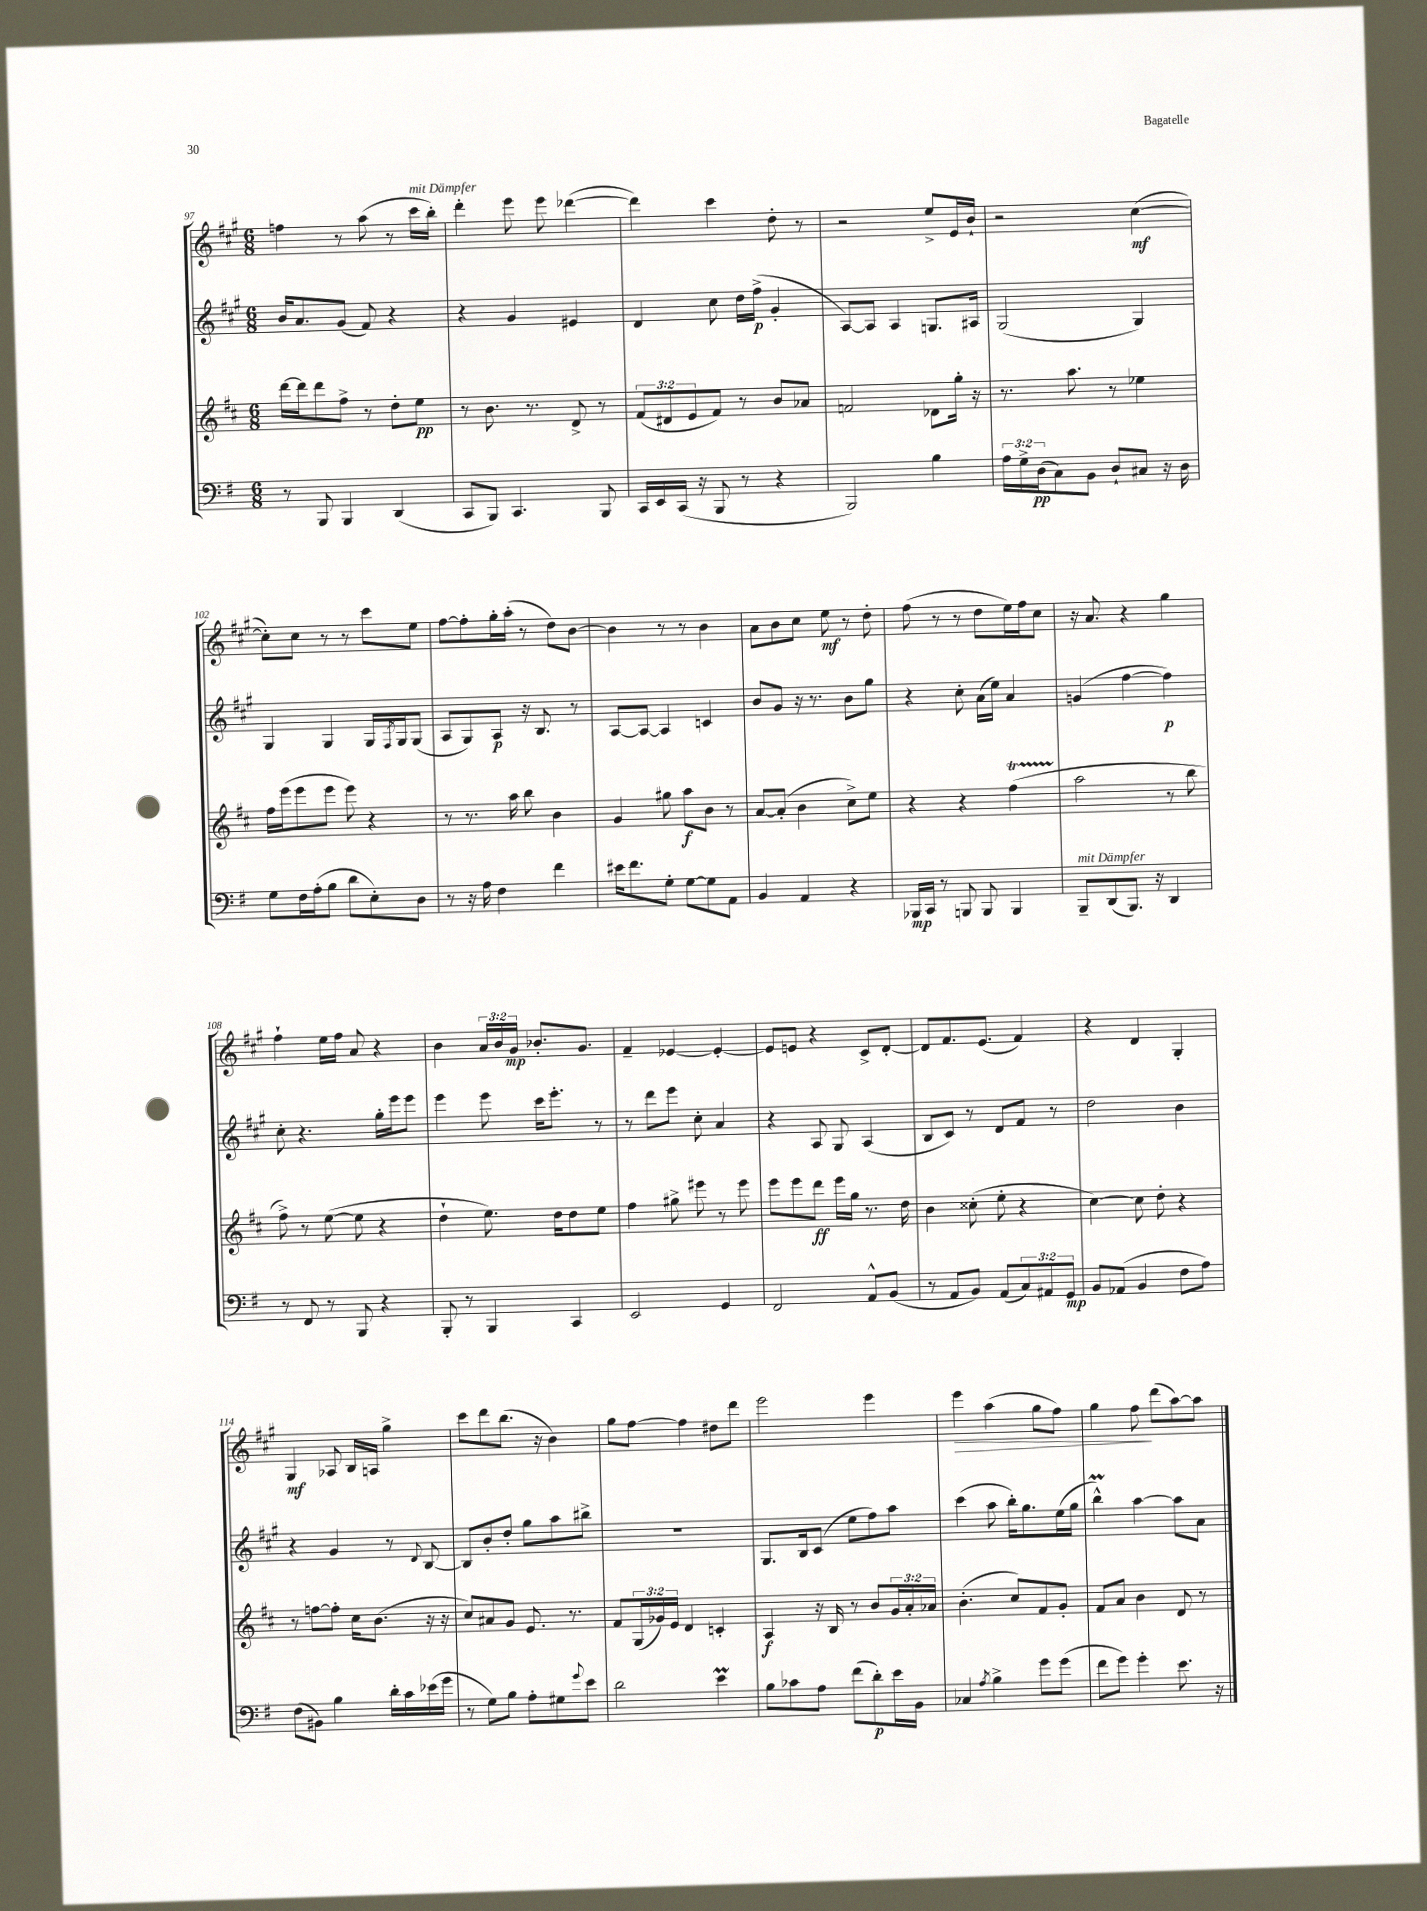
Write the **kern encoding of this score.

**kern	**kern	**kern	**kern
*staff4	*staff3	*staff2	*staff1
*clefF4	*clefG2	*clefG2	*clefG2
*k[f#]	*k[f#c#]	*k[f#c#g#]	*k[f#c#g#]
*M6/8	*M6/8	*M6/8	*M6/8
8r	[16ddd	16b	4ff
.	16ddd]	8.a	.
8BBB	8ddd	.	.
4BBB	8ff#^	(8g#	8r
.	8r	8f#)	(8aa
(4DD	8dd'	4r	8r
.	8ee	.	16ccc#
.	.	.	16bb')
=	=	=	=
8CC	8r	4r	4ddd'
8BBB)	8.b	.	.
4.CC	.	4g#	8eee
.	8.r	.	.
.	.	.	8eee
.	8d^	4e#	([4ddd-
8BBB	8r	.	.
=	=	=	=
16CC	(12f#	4d	4ddd-])
16EE	.	.	.
.	12d#	.	.
(16CC	.	.	.
.	12e	.	.
16r	.	.	.
8BBB	8f#)	8cc#	4ccc#
8r	8r	16dd	.
.	.	(16ff#^	.
4r	8b	4g#'	8dd'
.	8a-	.	8r
=	=	=	=
2BBB)	2f	[8A)	2r
.	.	8A]	.
.	.	4A	.
4B	8d-	8.G	8ee^
.	16gg'	.	16e
.	16r	16A#	16b`
=	=	=	=
24A	8.r	(2G#	2r
24G^	.	.	.
(24D	.	.	.
8C)	.	.	.
.	8.aa	.	.
8BB	.	.	.
8D`	8r	.	.
8C#	4ee-	4G#)	([4cc#
16r	.	.	.
16D	.	.	.
=	=	=	=
8G	16ff#	4G#	8cc#'])
.	(16eee	.	.
16F#	8eee	.	8cc#
(16A'	.	.	.
8B	8eee	4G#	8r
8d	8eee)	.	8r
8E')	4r	16G#	8ccc#
.	.	8qF#	.
.	.	16G#	.
8D	.	(8G#	8ee
=	=	=	=
8r	8r	8A	[8ff#
16r	8.r	8G#)	8ff#']
16A	.	.	.
4F#	.	8A	16gg#'
.	16aa	.	(16aa'
.	8bb	16r	8r
.	.	8.B	.
4f#	4b	.	8dd)
.	.	8r	[8b
=	=	=	=
16e#	4g	[8A	4b]
8.f#	.	.	.
.	.	8A_	.
8G'	8gg#	4A]	8r
[8G	8aa	.	8r
8G]	8b	4c	4b
8AA	8r	.	.
=	=	=	=
4BB	[8a	8b	8a
.	(8a']	8g#	8b
4AA	4b	16r	8cc#
.	.	8.r	.
.	.	.	8ee
4r	8cc#^)	8b	8r
.	8ee	8gg#	8dd'
=	=	=	=
16BBB-	4r	4r	(8ff#
16CC	.	.	.
8r	.	.	8r
8BBB	4r	8cc#'	8r
8BBB	.	(16a	8dd
.	.	16ee)	.
4BBB	(4ff#	4a	16ee)
.	.	.	16ff#
.	.	.	8cc#
=	=	=	=
8BBB~	2aa	(4g	16r
.	.	.	8.a
(8DD	.	.	.
8.BBB)	.	[4ff#	4r
16r	.	.	.
4DD	8r	4ff#])	4gg#
.	8bb	.	.
=	=	=	=
8r	8ff#^)	8cc#'	4ff#`
8FF#	8r	4.r	.
8r	([8ee	.	16ee
.	.	.	16ff#
8BBB	8ee]	.	8a
4r	4r	16gg#'	4r
.	.	16eee	.
.	.	8eee	.
=	=	=	=
8BBB'	4dd`	4eee	4b
8r	.	.	.
4BBB	8.ee)	8eee	24a
.	.	.	24b
.	.	.	24g#
.	.	16ccc#	8.b-'
.	16dd	8.eee'	.
4CC	8dd	.	.
.	.	.	8.g#
.	8ee	8r	.
=	=	=	=
2EE	4ff#	8r	4f#~
.	.	8ddd	.
.	8gg#^	8eee	[4e-
.	8eee#	8cc#'	.
4GG	8r	4a	4e-'_
.	8eee#	.	.
=	=	=	=
2FF#	8eee	4r	8e-]
.	8eee	.	8e
.	8ddd	8A	4r
.	16eee	8G#	.
.	16gg	.	.
8AA^^	8.r	(4A	8c#^
(8BB	.	.	[8d'
.	16dd	.	.
=	=	=	=
8r	4b	8B	8d]
8AA	.	8c#)	8.f#
8BB)	(8cc##'	8r	.
.	.	.	(8.e
(8AA	8ee'	8d	.
12C)	4r	8f#	4f#)
12AA#	.	.	.
.	.	8r	.
12GG	.	.	.
=	=	=	=
8BB	[4cc#)	2dd	4r
(8AA-	.	.	.
4BB	8cc#]	.	4d
.	8dd'	.	.
8F#	4r	4b	4G#'
8A)	.	.	.
=	=	=	=
(8F#	8r	4r	4G#
8BB#)	[8ff	.	.
4B	8ff']	4g#	8A-
.	16cc#	.	16B
.	(8.b	.	16A
16d'	.	8r	4gg#^
16c	.	.	.
.	.	8qqd	.
(16e-	16r	[8B	.
16g	16r	.	.
=	=	=	=
8r	8cc#)	8B]	8ccc#
8G)	8a#	8b'	8ddd
8B	8g	8dd'	(8.bb
8A'	8.e	8gg#	.
.	.	.	16r
8G#	.	8aa	4b)
.	8.r	.	.
8qqg	.	.	.
8e	.	8bb#^	.
=	=	=	=
2d	8f#	2.r	8gg#
.	(24G	.	[8ff#
.	24g-)	.	.
.	24e	.	.
.	4d	.	4ff#]
4e	4c'	.	8dd#
.	.	.	8ddd
=	=	=	=
8B	4A	8.G#	2eee
8c-	.	.	.
.	.	16B	.
8A	16r	(8c#	.
.	16B	.	.
(8f#	8r	8ee	.
8d')	8b	8ff#)	4eee
16e	24g	8aa	.
.	24a'	.	.
16BB	.	.	.
.	24a-	.	.
=	=	=	=
4C-	(4.b'	(4ccc#	4eee
8qA	.	.	.
4B^	.	8aa	(4aa
.	8cc#)	16bb')	.
.	.	8.gg#	.
8g	8f#	.	8gg#
(8g	8g'	(16ee	8ff#)
.	.	16gg#	.
=	=	=	=
8f#	8f#	4bb^^)	4gg#
8g)	8a	.	.
4g'	4b	[4aa	8ff#
.	.	.	(8ddd
8.e	8d	8aa]	[8aa)
.	8r	8a	8aa]
16r	.	.	.
==	==	==	==
*-	*-	*-	*-
